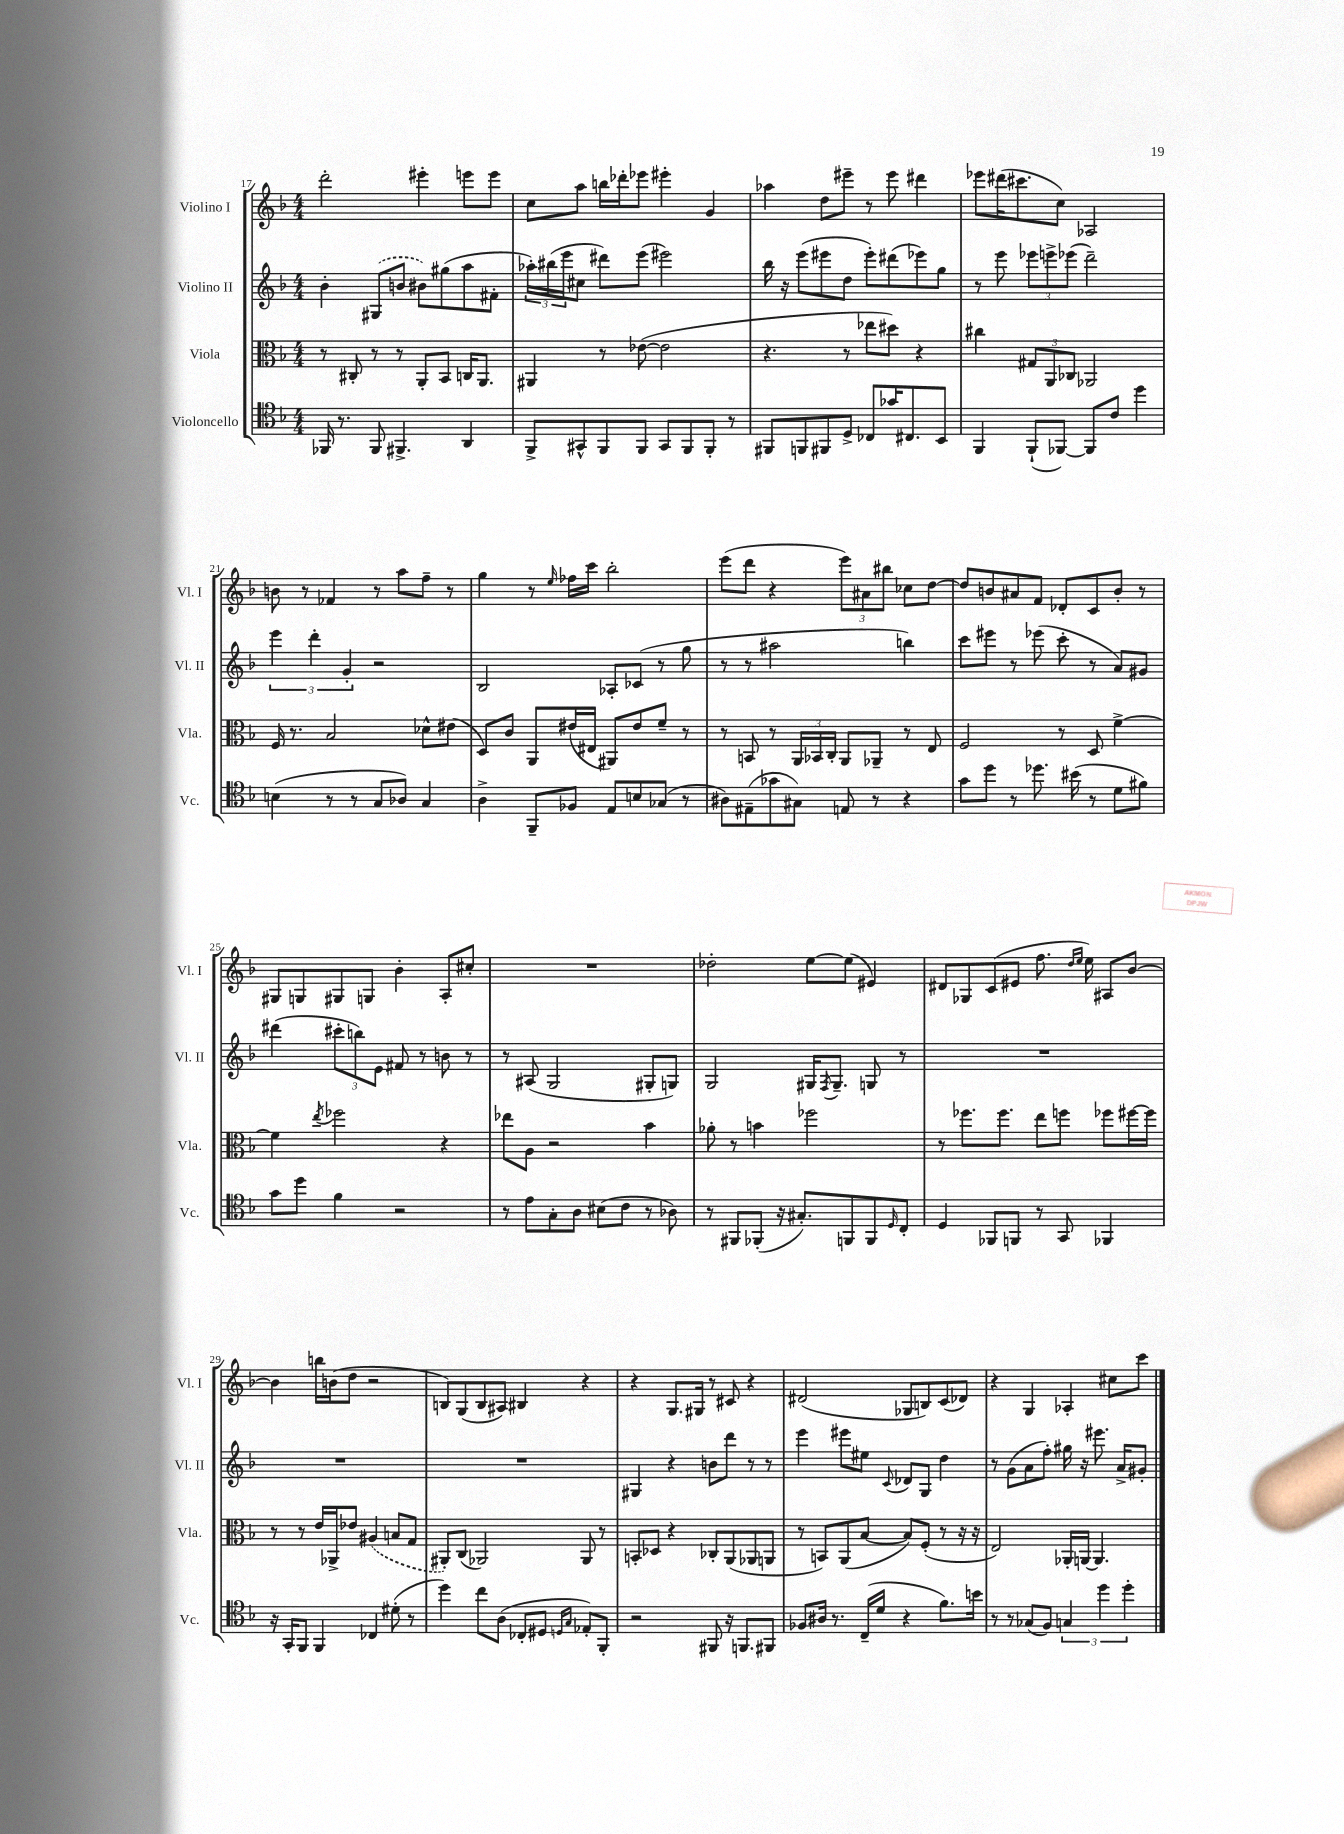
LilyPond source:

<<
\new StaffGroup <<
\new Staff = "s0" \with { instrumentName = "Violino I" shortInstrumentName = "Vl. I" } {
    \clef treble \key f \major \numericTimeSignature \time 4/4
    d'''2-. eis'''4-. e'''8 e'''8 |
    c''8 a''8 b''16 des'''16-. ees'''8 eis'''4-. g'4 |
    aes''4 d''8 eis'''8-- r8 eis'''8 dis'''4 |
    ees'''8 dis'''16( cis'''8. c''8) aes2 |
    b'8 r8 fes'4 r8 a''8 f''8-- r8 |
    g''4 r8 \grace { e''16 } fes''16 c'''16 bes''2-. |
    e'''8( d'''8 r4 \tuplet 3/2 { e'''8) ais'8 bis''8 } ces''8 d''8~ |
    d''8 b'8 ais'8 f'8 des'8-. c'8 b'8-. r8 |
    gis8 g8 gis8 g8 bes'4-. a8-. cis''8-. |
    R1 |
    des''2-. e''8~ e''8( eis'4) |
    dis'8 ges8 c'8( eis'8 f''8. \grace { d''16 e''16 } e''16) ais8 bes'8~ |
    bes'4 b''16 b'16( d''8 r2 |
    b8) g8( b8 ais8) bis4 r4 |
    r4 g8. gis16 r8 cis'8 r4 |
    dis'2( ges8 b8) c'8( des'8) |
    r4 g4 aes4-. cis''8 c'''8 \bar "|." |
}
\new Staff = "s1" \with { instrumentName = "Violino II" shortInstrumentName = "Vl. II" } {
    \clef treble \key f \major \numericTimeSignature \time 4/4
    bes'4-. \once \slurDashed gis8( b'8 bis'8) gis''8( a''8 fis'8-. |
    \tuplet 3/2 { aes''16-.) bis''16( e'''16 } cis''8 dis'''8) e'''8( eis'''2) |
    bes''16 r16 e'''8( eis'''8 d''8 eis'''8-.) dis'''8( ees'''8) g''8 |
    r8 e'''8 \tuplet 3/2 { ees'''8 e'''8-> ees'''8( } d'''2--) |
    \tuplet 3/2 { e'''4 d'''4-. g'4-. } r2 |
    bes2 aes8-. ces'8( r8 g''8 |
    r8 r8 ais''2 b''4) |
    c'''8 eis'''8 r8 ees'''8( c'''8-. r8 a'8) gis'8 |
    dis'''4( \tuplet 3/2 { cis'''8-. b''8) e'8 } fis'8 r8 b'8 r8 |
    r8 ais8( g2 gis8-. g8) |
    g2 gis16 \acciaccatura { f8 } gis8.-- g8 r8 |
    R1 |
    R1 |
    R1 |
    gis4 r4 b'8 d'''8 r8 r8 |
    e'''4 eis'''8 eis''8 \appoggiatura { c'8 } des'8 g8 d''4 |
    r8 g'8( a'8 f''8-.) gis''16 r16 eis'''8. a'16-> gis'8-. \bar "|." |
}
\new Staff = "s2" \with { instrumentName = "Viola" shortInstrumentName = "Vla." } {
    \clef alto \key f \major \numericTimeSignature \time 4/4
    r8 cis8-. r8 r8 a,8-. bes,8 c16 a,8. |
    ais,4 r8 ees'8~( ees'2 |
    r4. r8 ees''8 dis''8) r4 |
    cis''4 \tuplet 3/2 { gis8 a,8 ces8 } aes,2 |
    f16 r8. bes2 des'8-^ eis'8( |
    d8) c'8 a,8 eis'16( eis16 ais,8) eis'8 f'8-- r8 |
    r8 b,8 r8 \tuplet 3/2 { a,16 bes,16 c16-. } a,8 aes,8-- r8 e8 |
    f2 r8 d8 f'4~-> |
    f'4 \acciaccatura { e''8 } fes''2 r4 |
    ees''8 a8 r2 bes'4 |
    aes'8-. r8 b'4 fes''2 |
    r8 fes''8. fes''8. e''8 f''8 fes''8 fis''16~ fis''16 |
    r8 r8 e'16 aes,16-> ees'8 \once \slurDashed ais4( b8 g8 |
    ais,8-.) c8( aes,2) aes,8 r8 |
    b,8-. des8 r4 ces8-. a,8( aes,8 a,8 |
    r8 b,8) a,8( bes8~ bes8) f8-.( r8 r16 r16 |
    e2) aes,16-. a,16~ a,4. \bar "|." |
}
\new Staff = "s3" \with { instrumentName = "Violoncello" shortInstrumentName = "Vc." } {
    \clef tenor \key f \major \numericTimeSignature \time 4/4
    fes,16 r8. fes,8 fis,4.-> a,4 |
    f,8-> gis,8-^ f,8 f,8 gis,8 f,8 f,8-. r8 |
    fis,8 f,8 fis,8 d8-> ces8 ges'16 cis8. bes,8 |
    f,4 f,8-!( fes,8~) fes,8 c'8 d''4 |
    b4( r8 r8 g8 aes8) g4 |
    a4-> f,8-- fes8 e8 b8 ges8( r8 |
    ais8) eis8--( ges'8 gis8) e8 r8 r4 |
    g'8 d''8 r8 des''8. bis'16( r8 d'8 fis'8) |
    g'8 d''8 f'4 r2 |
    r8 e'8 g8-. a8 bis8( c'8 r8 aes8) |
    r8 fis,8 fes,8-.( r16 gis8.-.) f,8 f,8 \grace { d16 } c8-. |
    d4 fes,8 f,8 r8 g,8 fes,4 |
    r16 g,16-. f,8 f,4 ces4 dis'8-.( r8 |
    d''4) c''8 a8( ces8-. dis8 \grace { d16 g16 } ees8-.) f,8-. |
    r2 fis,8 r16 f,8. fis,8 |
    fes8 ais16 r8. c16--( d'16 r4 f'8.) b'16 |
    r8 r8 ges8( f8) \tuplet 3/2 { g4 d''4 d''4-. } \bar "|." |
}
>>
>>
\layout { \context { \Score currentBarNumber = #17 } }
